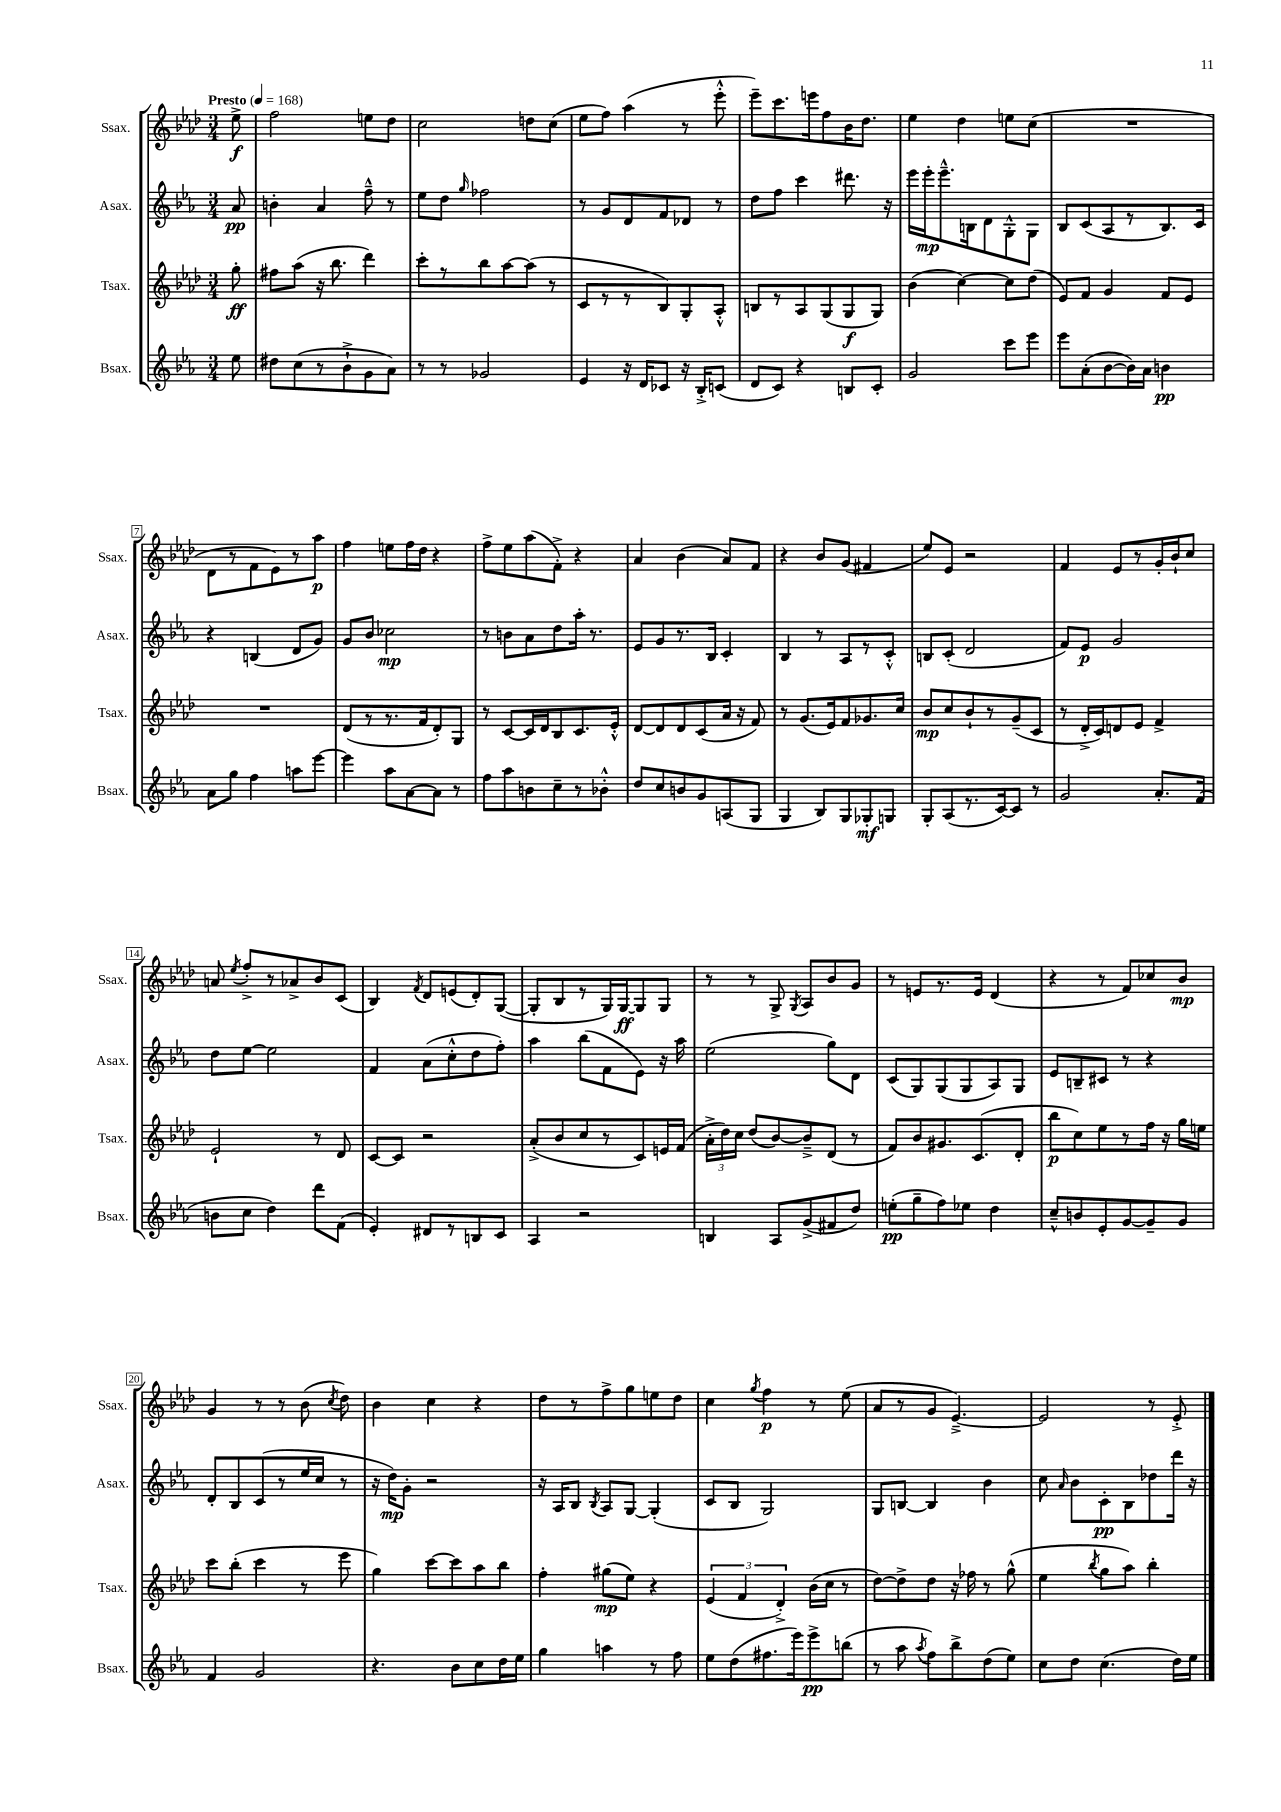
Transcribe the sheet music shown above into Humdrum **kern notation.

**kern	**kern	**kern	**kern
*staff4	*staff3	*staff2	*staff1
*clefG2	*clefG2	*clefG2	*clefG2
*k[b-e-a-]	*k[b-e-a-d-]	*k[b-e-a-]	*k[b-e-a-d-]
*M3/4	*M3/4	*M3/4	*M3/4
*MM168	*MM168	*MM168	*MM168
8ee-\	8gg'\	8a-/	8ee-^\
=	=	=	=
8dd#\L	8ff#\L	4b'\	2ff\
(8cc\	(8aa-\J	.	.
8r	16r	4a-/	.
.	8.bb-\	.	.
8b-`^\	.	.	.
8g\	4ddd-\)	8ff~^^\	8ee\L
8a-\J)	.	8r	8dd-\J
=	=	=	=
8r	8ccc'\L	8ee-\L	2cc\
8r	8r	8dd\J	.
.	.	16qqgg/	.
2g-/	8bb-\	2ff-\	.
.	[8aa-\	.	.
.	(8aa-\]J	.	8dd\L
.	8r	.	(8cc\J
=	=	=	=
4e-/	8c/L	8r	8ee-\L
.	8r	8g/L	8ff\J)
16r	8r	8d/	(4aa-\
16d/LK	.	.	.
8c-/J	8B-/)	8f/	.
16r	8G'/	8d-/J	8r
16B-'^/LK	.	.	.
(8c/J	8A-'^^/J	8r	8eee-'^^\
=	=	=	=
8d/L	8B/L	8dd\L	8eee-~\L)
8c/J)	8r	8ff\J	8.ccc\
4r	8A-/	4ccc\	.
.	.	.	16eee\k
.	(8G/	.	8ff\
8B/L	8G/	8.ddd#\	16b-\K
.	.	.	8.dd-\J
8c'/J	8G/J)	.	.
.	.	16r	.
=	=	=	=
2g/	(4b-\	16eee-\LL	4ee-\
.	.	16eee-'\J	.
.	.	8.eee-~^^\	.
.	[4cc\)	.	4dd-\
.	.	16B\k	.
.	.	8d\	.
8ccc\L	8cc\]L	8G'^^\	8ee\L
8eee-\J	(8dd-\J	8G\J	(8cc\J
=	=	=	=
8eee-\L	8e-/L)	8B-/L	2.r
(8a-'\	8f/J	(8c/	.
[8b-\	4g/	8A-/	.
16b-\]L)	.	8r	.
16a-\JJ	.	.	.
4b\	8f/L	8.B-/)	.
.	8e-/J	.	.
.	.	16c/Jk	.
=	=	=	=
8a-\L	2.r	4r	8d-\L
8gg\J	.	.	8r
4ff\	.	(4B/	8f\
.	.	.	8e-\)
8aa\L	.	8d/L	8r
[8eee-\J	.	8g/J)	8aa-\J
=	=	=	=
4eee-\]	(8d-/L	8g/L	4ff\
.	8r	8b-/J	.
8aa-\L	8.r	2cc-\	8ee\L
[8a-\	.	.	16ff\L
.	16f/k	.	16dd-\JJ
8a-\]J	8d-'/)	.	4r
8r	8G/J	.	.
=	=	=	=
8ff\L	8r	8r	8ff^\L
8aa-\	[8c/L	8b\L	8ee-\
8b\	16c/]L	8a-\	(8aa-\
.	16d-/J	.	.
8cc~\	8B-/	8dd\	8f'^\J)
8r	8.c/	16aa-'\Jk	4r
.	.	8.r	.
8b-'^^\J	.	.	.
.	16e-'^^/Jk	.	.
=	=	=	=
8dd/L	[8d-/L	8e-/L	4a-/
8cc/	8d-/]	8g/	.
8b/	8d-/	8.r	(4b-\
8g/	(8c/	.	.
.	.	16B-/Jk	.
(8A/	16a-/Jk	4c'/	8a-/L)
.	16r	.	.
8G/J	8f/)	.	8f/J
=	=	=	=
4G/	8r	4B-/	4r
.	(8.g/L	.	.
8B-/L)	.	8r	8b-/L
.	16e-/k)	.	.
8G/	8f/	8A-/L	(8g/J
8G-'/	8.g-/	8r	4f#/
8G/J	.	8c'^^/J	.
.	16cc/Jk	.	.
=	=	=	=
8G'/L	8b-/L	8B/L	8ee-/L)
(8A-/	8cc/	(8c'/J	8e-/J
8.r	8b-`/	2d/	2r
.	8r	.	.
[16c/k)	.	.	.
8c/]J	(8g~/	.	.
8r	8c/J	.	.
=	=	=	=
2g/	8r	8f/L)	4f/
.	16d-'^/LL	8e-/J	.
.	16c/J)	.	.
.	8d/	2g/	8e-/L
.	8e-/J	.	8r
8.a-'/L	4f^/	.	16g'/L
.	.	.	16b-`/J
.	.	.	8cc/J
(16f/Jk	.	.	.
=	=	=	=
8b\L	2e-`/	8dd\L	8a/
.	.	.	8qee-/
8cc\J	.	[8ee-\J	8ff'^/L
4dd\)	.	2ee-\]	8r
.	.	.	8a-^/
8ddd\L	8r	.	8b-/
(8f\J	8d-/	.	(8c/J
=	=	=	=
4e-'/)	[8c/L	4f/	4B-/)
.	8c/]J	.	.
.	.	.	8qf/
8d#/L	2r	(8a-\L	8d-/L
8r	.	8cc'^^\	(8e/
8B/	.	8dd\	8d-'/)
8c/J	.	8ff'\J)	([8G/J
=	=	=	=
4A-/	(8a-'^/L	4aa-\	8G'/]L
.	8b-/	.	8B-/
2r	8cc/	(8bb-\L	8r
.	8r	8f\	16G/L)
.	.	.	[16G/J
.	8c/)	8e-\J)	8G/]
.	16e/L	16r	8G/J
.	(16f/JJ	16aa-\	.
=	=	=	=
4B/	24a-'^\LL	(2ee-\	8r
.	24dd-\)	.	.
.	24cc\JJ	.	.
.	(8dd-/L	.	8r
8A-/L	[8b-/)	.	8G^/
.	.	.	8qG/
(8g^/	8b-~^/]	.	8A-/L
8f#/	(8d-/J	8gg\L)	8b-/
8dd/J)	8r	8d\J	8g/J
=	=	=	=
(8ee'\L	8f/L)	(8c/L	8r
8gg~\	8b-/	8G/)	8e/L
8ff\)	8.g#/	(8G/	8.r
8ee-\J	.	8G/	.
.	(8.c/	.	16e/Jk
4dd\	.	8A-/)	(4d-/
.	8d-'/J	8G/J	.
=	=	=	=
8cc~^^/L	8bb-\L	8e-/L	4r
8b/	8cc\)	8B~/	.
8e-'/	8ee-\	8c#/J	8r
[8g/	8r	8r	8f/L)
8g~/]	16ff\Jk	4r	8cc-/
.	16r	.	.
8g/J	16gg\LL	.	8b-/J
.	16ee\JJ	.	.
=	=	=	=
4f/	8ccc\L	8d'/L	4g/
.	(8bb-'\J	8B-/	.
2g/	4ccc\	(8c/	8r
.	.	8r	8r
.	8r	16ee-/L	(8b-\
.	.	16cc/JJ	.
.	.	.	8qcc/
.	8eee-\	8r	8dd-\)
=	=	=	=
4.r	4gg\)	16r	4b-\
.	.	16dd\LK)	.
.	.	8g'\J	.
.	[8ccc\L	2r	4cc\
8b-\L	8ccc\]	.	.
8cc\	8aa-\	.	4r
16dd\L	8bb-\J	.	.
16ee-\JJ	.	.	.
=	=	=	=
4gg\	4ff'\	16r	8dd-\L
.	.	16A-/LK	.
.	.	8B-/J	8r
.	.	8qB-/	.
4aa\	(8gg#\L	8A-/L	8ff^\
.	8ee-\J)	[8G/J	8gg\
8r	4r	(4G'/]	8ee\
8ff\	.	.	8dd-\J
=	=	=	=
8ee-\L	(6e-/	8c/L	4cc\
(8dd\	.	8B-/J	.
.	6f/	.	.
.	.	.	8qgg/
8.ff#\	.	2G/)	4ff\
.	6d-'^/)	.	.
16eee-\k)	.	.	.
8eee-^\	(16b-\LL	.	8r
.	16cc\JJ	.	.
(8bb\J	8r	.	(8ee-\
=	=	=	=
8r	[8dd-\L)	8G/L	8a-/L
8aa-\	8dd-^\]	[8B/J	8r
8qaa-/	.	.	.
8ff\L)	8dd-\J	4B/]	8g/J
8bb-^\	16r	.	[4.e-~^/)
.	16ff-\	.	.
(8dd\	8r	4b-\	.
8ee-\J)	(8gg^^\	.	.
=	=	=	=
8cc\L	4ee-\	8cc\	2e-/]
.	.	16qqa-/	.
8dd\J	.	8b-\L	.
.	8qbb-/	.	.
(4.cc\	8gg\L	8c'\	.
.	8aa-\J)	8B-\	.
.	4bb-'\	8dd-\	8r
16dd\LL)	.	16ddd\Jk	8e-'^/
16ee-\JJ	.	16r	.
==	==	==	==
*-	*-	*-	*-
